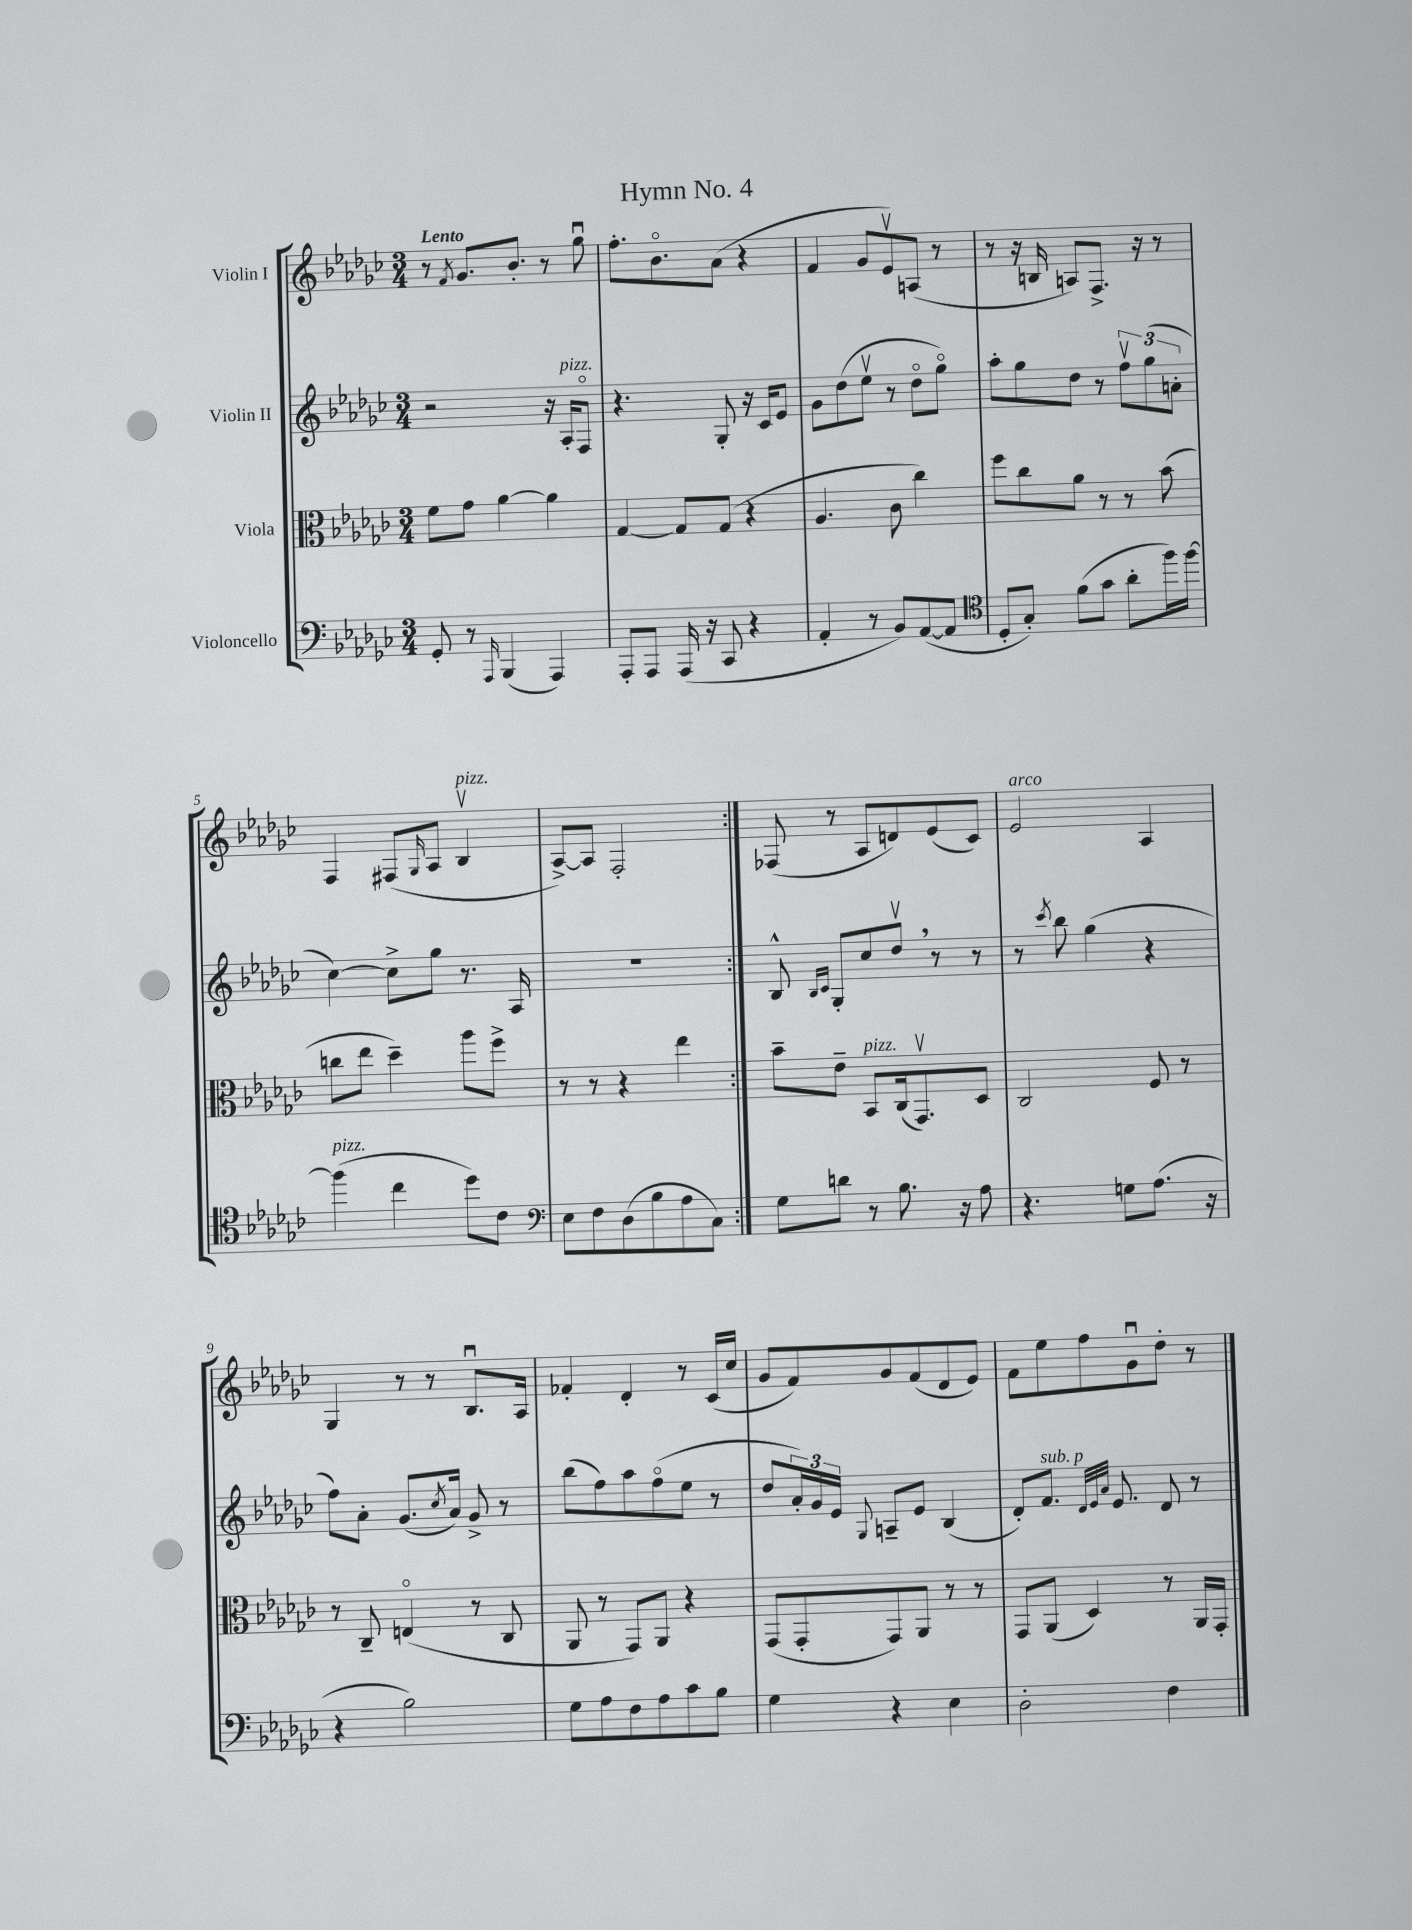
\header { title = "Hymn No. 4" }
<<
\new StaffGroup <<
\new Staff = "s0" \with { instrumentName = "Violin I" } {
    \clef treble \key ges \major \numericTimeSignature \time 3/4 \tempo "Lento"
    \repeat volta 2 { r8 \acciaccatura { f'8 } ges'8. bes'8.-. r8 ges''8\downbow |
    f''8.-. bes'8.\flageolet aes'8( r4 |
    f'4 ges'8 ees'8\upbow) a8( r8 |
    r8 r16 b16 a8) f8.-> r16 r8 |
    f4 fis8( \grace { ges16 } aes8 bes4\upbow^\markup { \italic "pizz." } |
    aes8~->) aes8 f2-. | }
    fes8( r8 aes8 d'8) ees'8( ces'8) |
    ees'2^\markup { \italic "arco" } aes4 |
    ges4 r8 r8 bes8.\downbow aes16 |
    fes'4-. des'4-. r8 ces'16( ces''16 |
    ges'8 f'8) ges'8 f'8( des'8 ees'8) |
    f'8 ees''8 f''8 ges'8\downbow des''8-. r8 \bar "|." |
}
\new Staff = "s1" \with { instrumentName = "Violin II" } {
    \clef treble \key ges \major \numericTimeSignature \time 3/4
    \repeat volta 2 { r2 r16 aes16-.^\markup { \italic "pizz." } f8\flageolet |
    r4. ges8-. r16 ces'16 ees'8 |
    ges'8 des''8( ees''8\upbow r8 des''8\flageolet ges''8\flageolet) |
    aes''8-. ges''8 des''8 r8 \tuplet 3/2 { f''8\upbow ges''8( a'8-. } |
    ces''4~) ces''8-> ges''8 r8. aes16 |
    R2. | }
    bes8-^ \grace { bes16 ces'16 } ges8-. ces''8 des''8\upbow \breathe r8 r8 |
    r8 \acciaccatura { ces'''8 } bes''8 ges''4( r4 |
    f''8) aes'8-. ges'8.( \acciaccatura { ces''8 } aes'16) ges'8-> r8 |
    bes''8( f''8) aes''8 f''8\flageolet( ees''8 r8 |
    des''8 \tuplet 3/2 { aes'16-.) ges'16 ees'16 } \appoggiatura { ges8 } a8-- ees'8 bes4( |
    des'8-.) f'8.^\markup { \italic "sub. p" } \grace { des'32 ees'32 aes'32 } ees'8. des'8 r8 \bar "|." |
}
\new Staff = "s2" \with { instrumentName = "Viola" } {
    \clef alto \key ges \major \numericTimeSignature \time 3/4
    \repeat volta 2 { f'8 ges'8 aes'4~ aes'4 |
    ges4~ ges8 ges8( r4 |
    aes4. ces'8 ces''4) |
    f''8 ces''8 aes'8 r8 r8 bes'8( |
    c''8 ees''8 des''4--) aes''8 f''8-> |
    r8 r8 r4 ees''4 | }
    bes'8-- ees'8-- bes,8^\markup { \italic "pizz." } ces16( ges,8.\upbow) des8 |
    ces2 f8 r8 |
    r8 ces8-- e4\flageolet( r8 ces8 |
    aes,8 r8 ges,8) aes,8 r4 |
    ges,8( ges,8-. ges,8) aes,8 r8 r8 |
    ges,8 aes,8( des4) r8 aes,16 ges,16-. \bar "|." |
}
\new Staff = "s3" \with { instrumentName = "Violoncello" } {
    \clef bass \key ges \major \numericTimeSignature \time 3/4
    \repeat volta 2 { ges,8-. r8 \grace { aes,,16 } bes,,4( aes,,4) |
    aes,,8-. aes,,8 aes,,16( r16 ces,8 r4 |
    aes,4-. r8 bes,8) aes,8~( aes,8 |
    \clef tenor des8-. ges8-.) f'8( ges'8 aes'8-. f''16) f''16~ |
    f''4^\markup { \italic "pizz." }( ces''4 des''8) ces'8 |
    \clef bass ees8 f8 des8( bes8 aes8 ces8) | }
    ges8 d'8 r8 bes8. r16 aes8 |
    r4. g8 aes8.( r16 |
    r4 bes2) |
    ges8 aes8 f8 aes8 ces'8 bes8 |
    ges4 r4 ees4 |
    des2-. f4 \bar "|." |
}
>>
>>
